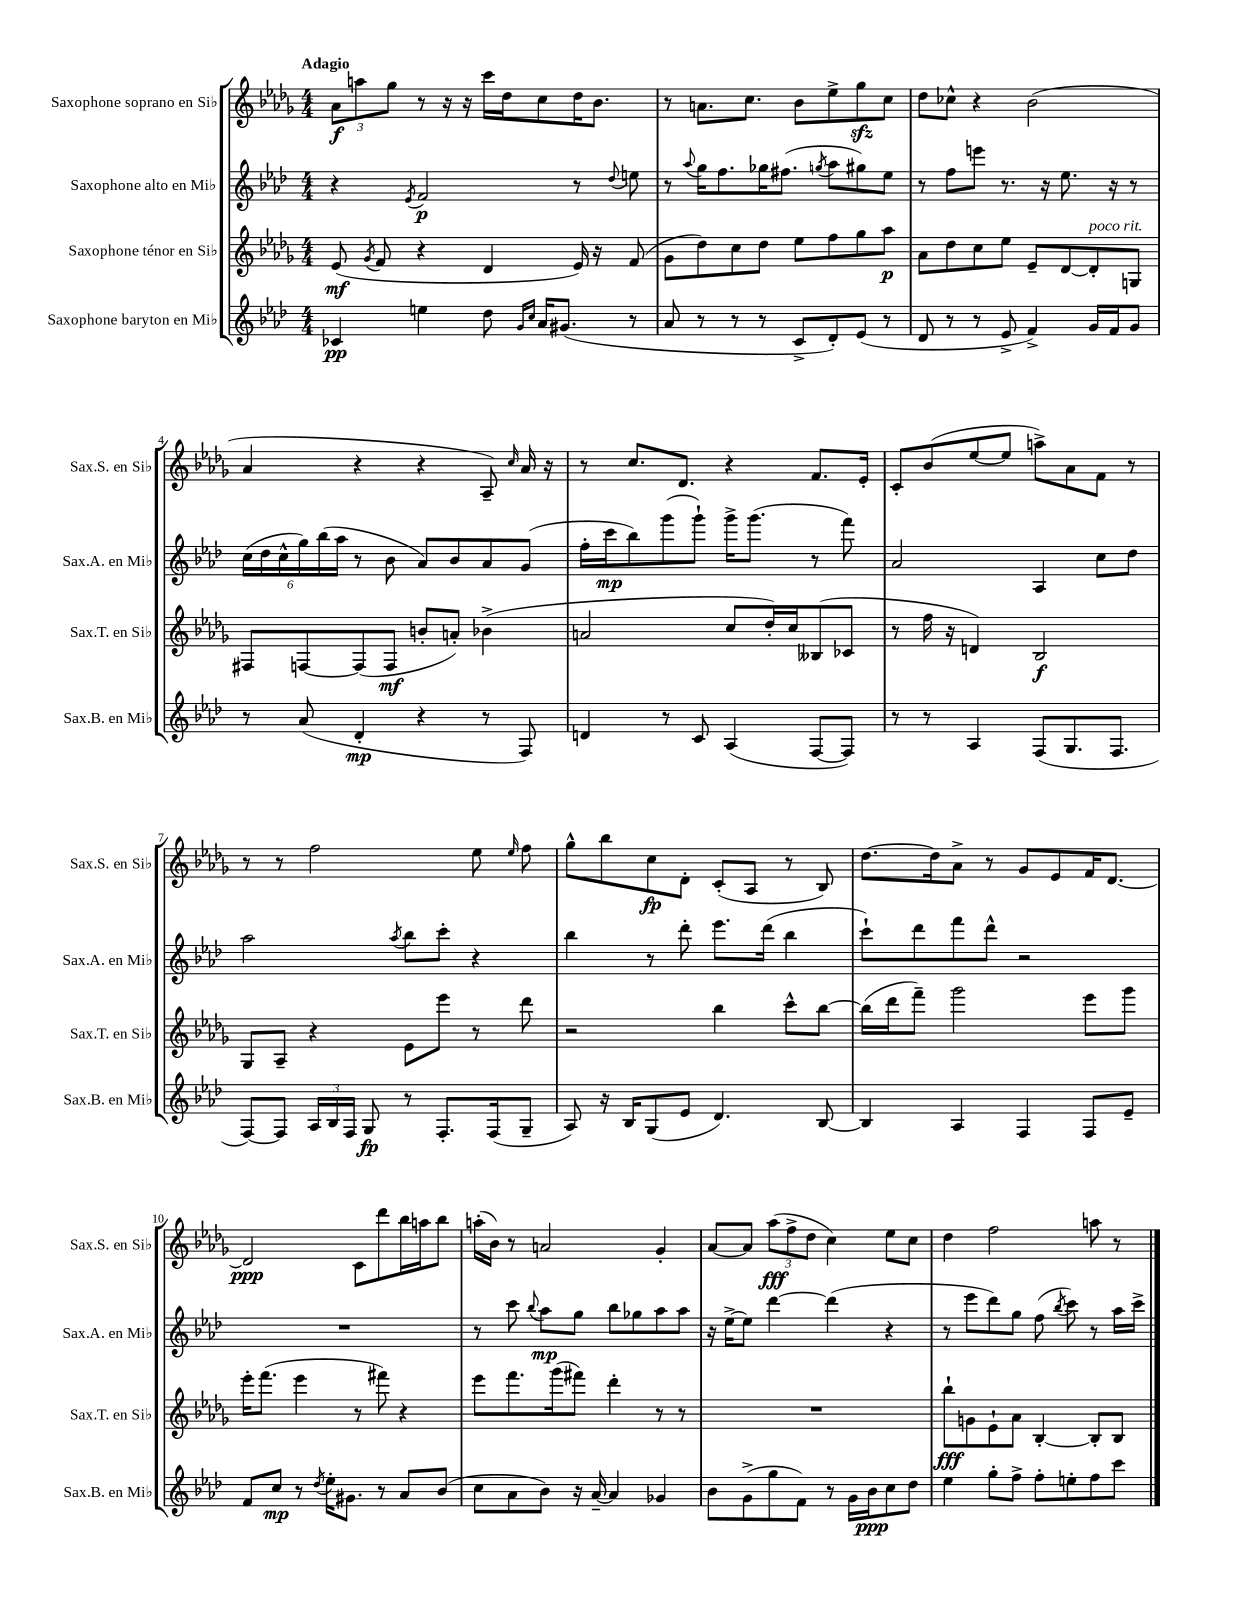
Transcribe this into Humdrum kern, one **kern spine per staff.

**kern	**kern	**kern	**kern
*staff4	*staff3	*staff2	*staff1
*clefG2	*clefG2	*clefG2	*clefG2
*k[b-e-a-d-]	*k[b-e-a-d-g-]	*k[b-e-a-d-]	*k[b-e-a-d-g-]
*M4/4	*M4/4	*M4/4	*M4/4
4c-/	(8e-/	4r	12a-\L
.	.	.	12aa\
.	8qg-/	.	.
.	8f/	.	.
.	.	.	12gg-\J
.	.	8qe-/	.
4ee\	4r	2f/	8r
.	.	.	16r
.	.	.	16r
8dd-\	4d-/	.	16ccc\LL
.	.	.	16dd-\J
16qqg/LL	.	.	.
16qqcc/JJ	.	.	.
16a-/LK	.	.	8cc\
(8.g#/J	.	.	.
.	16e-/)	8r	16dd-\K
.	16r	.	8.b-\J
.	.	8qqdd-/	.
8r	(8f/	8ee\	.
=	=	=	=
8a-/	8g-\L	8r	8r
.	.	8qqaa-/	.
8r	8dd-\)	16gg\LK	8.a\L
.	.	8.ff\	.
8r	8cc\	.	.
.	.	.	8.cc\J
8r	8dd-\J	16gg-\K	.
.	.	(8.ff#\J	.
8c^/L	8ee-\L	.	8b-\L
.	.	8qgg/	.
8d-'/)	8ff\	8aa-\L	8ee-^\
(8e-/J	8gg-\	8gg#\)	8gg-\
8r	8aa-\J	8ee-\J	8cc\J
=	=	=	=
8d-/	8a-\L	8r	8dd-\L
8r	8dd-\	8ff\L	8cc-^^\J
8r	8cc\	8eee\J	4r
8e-^/	8ee-\J	8.r	.
4f^/)	8e-~/L	.	(2b-\
.	.	16r	.
.	[8d-/	8.ee-\	.
16g/LL	8d-'/]	.	.
16f/J	.	16r	.
8g/J	8G/J	8r	.
=	=	=	=
8r	8F#/L	(24cc\LL	4a-/
.	.	24dd-\	.
.	.	24cc^^\	.
(8a-/	[8F/	24gg\)	.
.	.	(24bb-\	.
.	.	24aa-\JJ	.
4d-'/	(8F/]	8r	4r
.	8F/J	8b-\	.
4r	8b'/L	8a-/L)	4r
.	8a'/J)	8b-/	.
8r	(4b-^\	8a-/	8A-~/)
.	.	.	16qqcc/
8F/)	.	(8g/J	16a-/
.	.	.	16r
=	=	=	=
4d/	2a/	16ff'\LL	8r
.	.	16ccc\J	.
.	.	8bb-\)	8.cc/L
8r	.	(8ggg\	.
.	.	.	8.d-/J
8c/	.	8ggg`\J)	.
(4A-/	8cc/L	16ggg^\LK	4r
.	.	(8.ggg\J	.
.	16dd-'/L)	.	.
.	16cc/J	.	.
[8F/L	(8B--/	8r	8.f/L
8F/]J)	8c-/J	8fff\)	.
.	.	.	16e-'/Jk
=	=	=	=
8r	8r	2a-/	8c'/L
8r	16ff\	.	(8b-/
.	16r	.	.
4A-/	4d/)	.	[8ee-/
.	.	.	8ee-/]J
(8F/L	2B-/	4A-/	8aa^\L)
8.G/	.	.	8a-\
.	.	8cc\L	8f\J
8.F/J	.	.	.
.	.	8dd-\J	8r
=	=	=	=
[8F/L)	8G-/L	2aa-\	8r
8F/]J	8A-~/J	.	8r
24A-/LL	4r	.	2ff\
24B-/	.	.	.
24F/JJ	.	.	.
8G/	.	.	.
.	.	8qaa-/	.
8r	8e-\L	8bb-\L	.
8.F'/L	8eee-\J	8ccc'\J	.
.	8r	4r	8ee-\
(16F/k	.	.	.
.	.	.	16qqee-/
8G~/J	8ddd-\	.	8ff\
=	=	=	=
8A-/)	2r	4bb-\	8gg-^^\L
16r	.	.	8bb-\
16B-/LK	.	.	.
(8G/	.	8r	8cc\
8e-/J	.	8ddd-'\	8d-'\J
4.d-/)	4bb-\	8.eee-\L	(8c'/L
.	.	.	8A-/J
.	.	(16ddd-\Jk	.
.	8ccc^^\L	4bb-\	8r
[8B-/	[8bb-\J	.	8B-/)
=	=	=	=
4B-/]	(16bb-\]LL	8ccc`\L)	[8.dd-\L
.	16ddd-\J	.	.
.	8fff~\J)	8ddd-\	.
.	.	.	16dd-\]k
4A-/	2ggg-\	8fff\	8a-^\J
.	.	8ddd-^^\J	8r
4F/	.	2r	8g-/L
.	.	.	8e-/
8F/L	8eee-\L	.	16f/K
.	.	.	[8.d-/J
8e-~/J	8ggg-\J	.	.
=	=	=	=
8f/L	16eee-'\LK	1r	2d-/]
.	(8.fff\J	.	.
8cc/J	.	.	.
8r	4eee-\	.	.
8qdd-/	.	.	.
16ee-'\LK	.	.	.
8.g#\J	.	.	.
.	8r	.	8c\L
8r	8fff#\)	.	8ddd-\
8a-/L	4r	.	16bb-\L
.	.	.	16aa\J
(8b-/J	.	.	8bb-\J
=	=	=	=
8cc\L	8eee-\L	8r	(16aa'\LL
.	.	.	16b-\JJ)
8a-\	8.fff\	8ccc\	8r
.	.	8qqbb-/	.
8b-\J)	.	8aa-\L	2a/
.	(16ggg-\k	.	.
16r	8fff#\J)	8gg\J	.
[16a-~/	.	.	.
4a-/]	4ddd-'\	8bb-\L	.
.	.	8gg-\	.
4g-/	8r	8aa-\	4g-'/
.	8r	8aa-\J	.
=	=	=	=
8b-\L	1r	16r	[8a-/L
.	.	[16ee-^\LK	.
(8g^\	.	8ee-\]J	8a-/]J
8gg\	.	[4ddd-\	(12aa-\L
.	.	.	12ff^\
8f\J)	.	.	.
.	.	.	12dd-\J
8r	.	(4ddd-\]	4cc\)
16g\LL	.	.	.
16b-\J	.	.	.
8cc\	.	4r	8ee-\L
8dd-\J	.	.	8cc\J
=	=	=	=
4ee-\	8bb-`\L	8r	4dd-\
.	8g\	8eee-\L	.
8gg'\L	8e-`\	8ddd-\)	2ff\
8ff^\J	8a-\J	8gg\J	.
8ff'\L	[4B-'/	(8ff\	.
.	.	8qbb-/	.
8ee'\	.	8ccc\)	.
8ff\	8B-'/]L	8r	8aa\
8ccc\J	8B-/J	16aa-\LL	8r
.	.	16ccc^\JJ	.
==	==	==	==
*-	*-	*-	*-
